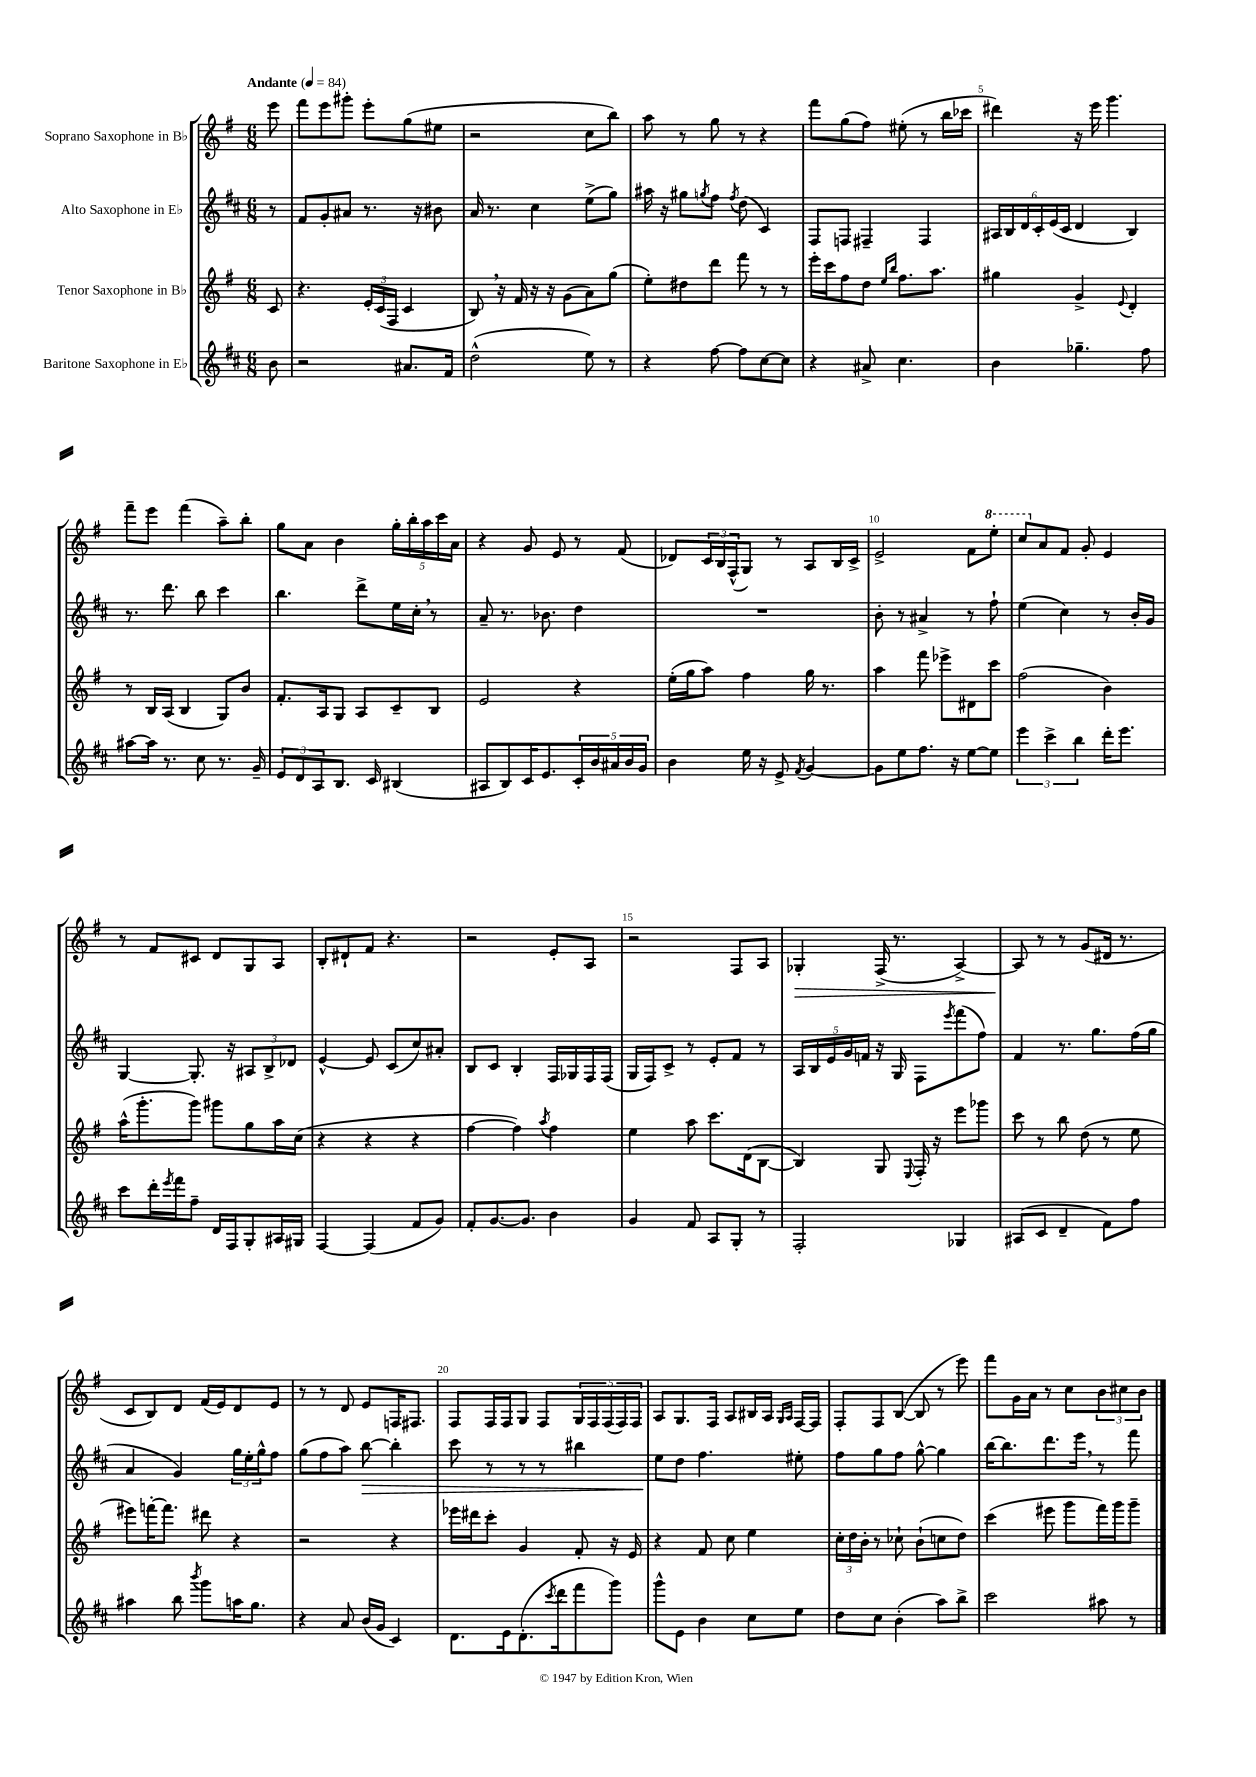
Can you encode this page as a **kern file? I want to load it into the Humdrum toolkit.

**kern	**kern	**kern	**dynam	**kern	**dynam
*part4	*part3	*part2	*part2	*part1	*part1
*staff4	*staff3	*staff2	*staff2	*staff1	*staff1
*I"Baritone Saxophone in E♭	*I"Tenor Saxophone in B♭	*I"Alto Saxophone in E♭	*	*I"Soprano Saxophone in B♭	*
*clefG2	*clefG2	*clefG2	*	*clefG2	*
*k[f#c#]	*k[f#]	*k[f#c#]	*	*k[f#]	*
*M6/8	*M6/8	*M6/8	*	*M6/8	*
*MM84	*MM84	*MM84	*	*MM84	*
=	=	=	=	=	=
!	!	!	!	!LO:TX:a:B:t=Andante	!
8b\	8c/	8r	.	8eee\	.
=1	=1	=1	=1	=1	=1
2r	4.r	8f#/L	.	8fff#\L	.
.	.	8g'/	.	8eee\	.
.	.	8a#X/J	.	8ggg#X'\J	.
.	24e'/LL	8.r	.	8eee'\L	.
.	(24c/	.	.	.	.
.	24F#/JJ	.	.	.	.
8.a#X/L	4c/	.	.	(8gg\	.
.	.	16r	.	.	.
.	.	8b#X\	.	8ee#X\J	.
16f#/Jk	.	.	.	.	.
=2	=2	=2	=2	=2	=2
(2dd^^\	8B,/)	16a/	.	2r	.
.	.	8.r	.	.	.
.	16r	.	.	.	.
.	16f#/	.	.	.	.
.	16r	4cc#\	.	.	.
.	16r	.	.	.	.
.	(8g\L	.	.	.	.
8ee\)	8a\)	(8ee^\L	.	8cc\L	.
8r	(8gg\J	8gg\J)	.	8bb\J)	.
=3	=3	=3	=3	=3	=3
4r	8ee'\L)	16aa#X\	.	8aa\	.
.	.	16r	.	.	.
.	8dd#X\	8gg#X\L	.	8r	.
.	.	8qggn/	.	.	.
[8ff#\	8ddd\J	8ff#\J	.	8gg\	.
.	.	8qff#/	.	.	.
8ff#\L]	8fff#\	(8dd\	.	8r	.
[8cc#\	8r	4c#/)	.	4r	.
8cc#\J]	8r	.	.	.	.
=4	=4	=4	=4	=4	=4
4r	16eee'\LL	8F#/L	.	8fff#\L	.
.	16ccc\J	.	.	.	.
.	8ff#\	8Fn/J	.	(8gg\	.
8a#X^/	8dd\J	4F#X~/	.	8ff#\J)	.
.	16qqee/LL	.	.	.	.
.	16qqbb/JJ	.	.	.	.
4.cc#\	8.ff#\L	.	.	(8ee#X'\	.
.	.	4F#/	.	8r	.
.	8.aa\J	.	.	.	.
.	.	.	.	16bb\LL	.
.	.	.	.	16ccc-X\JJ	.
=5	=5	=5	=5	=5	=5
4b\	4gg#X\	24A#X/LL	.	4ddd#X\)	.
.	.	24B/	.	.	.
.	.	24d/	.	.	.
.	.	24c#'/	.	.	.
.	.	(24e/	.	.	.
.	.	24c#/JJ	.	.	.
4.gg-X~\	4g^/	4d/	.	16r	.
.	.	.	.	16eee\	.
.	.	.	.	4.ggg\	.
.	8qqe/	.	.	.	.
.	4d'/	4B/)	.	.	.
8ff#\	.	.	.	.	.
!!LO:LB:g=z
=6	=6	=6	=6	=6	=6
[8aa#X\L	8r	8.r	.	8fff#~\L	.
16aa#\Jk]	16B/LL	.	.	8eee\J	.
8.r	(16A/JJ	8.ddd\	.	.	.
.	4B/	.	.	(4fff#\	.
8cc#\	.	8bb\	.	.	.
8.r	8G/L)	4ccc#\	.	8aa~\L)	.
.	8b/J	.	.	8bb'\J	.
16g~/	.	.	.	.	.
=7	=7	=7	=7	=7	=7
12e/L	8.f#'/L	4.bb\	.	8gg\L	.
12d/	.	.	.	.	.
.	.	.	.	8a\J	.
12A/	.	.	.	.	.
.	16A/k	.	.	.	.
8.B/J	8G/J	.	.	4b\	.
.	8A/L	8ddd^\L	.	.	.
16c#/	.	.	.	.	.
(4B#X/	8c~/	16ee\L	.	20gg'\LL	.
.	.	.	.	20bb'\	.
.	.	16cc#',\JJ	.	.	.
.	.	.	.	20aa\	.
.	8B/J	8r	.	.	.
.	.	.	.	20ccc\	.
.	.	.	.	20a\JJ	.
=8	=8	=8	=8	=8	=8
8A#X/L	2e/	8a~/	.	4r	.
8B/)	.	8.r	.	.	.
16c#/K	.	.	.	8g/	.
8.e/	.	8.b-X\	.	.	.
.	.	.	.	8e/	.
20c#'/L	4r	4dd\	.	8r	.
20b/	.	.	.	.	.
20a#X/	.	.	.	.	.
.	.	.	.	(8f#/	.
20b/	.	.	.	.	.
20g/JJ	.	.	.	.	.
=9	=9	=9	=9	=9	=9
4b\	(16ee'\LL	2.r	.	8d-X/L)	.
.	16gg\J	.	.	.	.
.	8aa\J)	.	.	24c/L	.
.	.	.	.	24B/	.
.	.	.	.	(24F#^^/J	.
16ee\	4ff#\	.	.	8G/J)	.
16r	.	.	.	.	.
8e^/	.	.	.	8r	.
8qf#/	.	.	.	.	.
[4g/	16gg\	.	.	8A/L	.
.	8.r	.	.	.	.
.	.	.	.	16B/L	.
.	.	.	.	16c^/JJ	.
=10	=10	=10	=10	=10	=10
8g\L]	4aa\	8b'\	.	2e^/	.
8ee\	.	8r	.	.	.
8.ff#\J	8fff#\	4a#X^/	.	.	.
.	8eee-X^\L	.	.	.	.
16r	.	.	.	.	.
[8ee\L	8d#X\	8r	.	8f#\L	.
*	*	*	*	*8va	*
8ee\J]	8ccc\J	8ff#`\	.	8eee'\J	.
=11	=11	=11	=11	=11	=11
6eee\	(2ff#\	(4ee\	.	8ccc/L	.
*	*	*	*	*X8va	*
.	.	.	.	8a/	.
6ccc#^\	.	.	.	.	.
.	.	4cc#\)	.	8f#/J	.
6bb\	.	.	.	.	.
.	.	.	.	8g'/	.
16ddd'\KL	4b\)	8r	.	4e/	.
8.eee\J	.	.	.	.	.
.	.	16b'/LL	.	.	.
.	.	16g/JJ	.	.	.
!!LO:LB:g=z
=12	=12	=12	=12	=12	=12
8ccc#\L	(16aa^^\KL	[4G/	.	8r	.
.	8.ggg'\	.	.	.	.
16ddd'\L	.	.	.	8f#/L	.
8qeee/	.	.	.	.	.
16fff#\J	.	.	.	.	.
8ff#~\J	8ggg\J)	8.G'/]	.	8c#X/J	.
16d/LL	8ggg#X\L	.	.	8d/L	.
16F#/J	.	16r	.	.	.
8G'/	8gg\	12A#X/L	.	8G/	.
.	.	12B^/	.	.	.
16A#X/L	16aa\L	.	.	8A/J	.
.	.	12d-X/J	.	.	.
16G#X/JJ	(16cc\JJ	.	.	.	.
=13	=13	=13	=13	=13	=13
[4F#/	4r	[4e^^/	.	8B'/L	.
.	.	.	.	8d#X`/	.
(4F#/]	4r	8e/]	.	8f#/J	.
.	.	(8c#/L	.	4.r	.
8f#/L	4r	8cc#/)	.	.	.
8g/J)	.	8a#X'/J	.	.	.
=14	=14	=14	=14	=14	=14
8f#'/L	[4ff#\	8B/L	.	2r	.
[8.g/	.	8c#/J	.	.	.
.	4ff#\])	4B'/	.	.	.
8.g/J]	.	.	.	.	.
.	8qaa/	.	.	.	.
4b\	4ff#\	16F#/LL	.	8e'/L	.
.	.	16G-X/	.	.	.
.	.	16F#/	.	8A/J	.
.	.	(16F#/JJ	.	.	.
=15	=15	=15	=15	=15	=15
4g/	4ee\	16G/LL	.	2r	.
.	.	16F#/J)	.	.	.
.	.	8c#^/J	.	.	.
8f#/	8aa\	8r	.	.	.
8A/L	8.ccc\L	8e'/L	.	.	.
8G'/J	.	8f#/J	.	8F#/L	.
.	(16d\k	.	.	.	.
8r	[8B\J	8r	.	8A/J	.
=16	=16	=16	=16	=16	=16
!	!	!	!	!	!LO:HP:b
2F#'/	4B/])	20A/LL	.	4G-X'/	>
.	.	20B/	.	.	.
.	.	20e/	.	.	.
.	.	20g/	.	.	.
.	.	20fn/JJ	.	.	.
.	8G/	16r	.	(16F#^/	.
.	.	16G/	.	8.r	.
.	8qqE/	.	.	.	.
.	16F#'/	8F#\L	.	.	.
.	16r	.	.	.	.
.	.	8qeee/	.	.	.
4G-X/	8eee\L	(8fff#\	.	[4A^/)	.
.	8ggg-X\J	8ff#\J)	.	.	.
=17	=17	=17	=17	=17	=17
(8A#X/L	8ccc\	4f#/	.	8A/]	.
8c#/J	8r	.	.	8r	]
4d~/	8bb\	8.r	.	8r	.
.	(8dd\	.	.	(8g/L	.
.	.	8.gg\L	.	.	.
8f#\L)	8r	.	.	16d#X/Jk	.
.	.	.	.	8.r	.
8ff#\J	8ee\	(16ff#\L	.	.	.
.	.	16gg\JJ	.	.	.
!!LO:LB:g=z
=18	=18	=18	=18	=18	=18
4aa#X\	8eee#X\L)	4a/	.	8c/L	.
.	[16fffn'\K	.	.	8B/)	.
.	8.fff\J]	.	.	.	.
8bb\	.	4g/)	.	8d/J	.
8qbbb/	.	.	.	.	.
8ggg\L	8ddd#X\	.	.	(16f#/LL	.
.	.	.	.	16e/J)	.
16aan\K	4r	24gg\LL	.	8d/	.
.	.	24ee'\	.	.	.
8.gg\J	.	.	.	.	.
.	.	24gg^^\J	.	.	.
.	.	8ff#\J	.	8e/J	.
=19	=19	=19	=19	=19	=19
4r	2r	(8gg\L	.	8r	.
.	.	8ff#\	.	8r	.
8a/	.	8aa\J)	.	8d/	.
!	!	!	!LO:HP:b	!	!
(16b/LL	.	[8bb\	>	8e/L	.
16g/JJ	.	.	.	.	.
4c#/)	4r	4bb'\]	.	16Fn/K	.
.	.	.	.	8.F#X/J	.
=20	=20	=20	=20	=20	=20
8.d\L	16eee-X\LL	8ccc#\	.	8F#/L	.
.	16ddd#X\J	.	.	.	.
.	8ccc'\J	8r	.	16F#/L	.
16e\k	.	.	.	16F#/J	.
(8.d'\	4g/	8r	.	8G/J	.
.	.	8r	.	8F#/L	.
8qccc#/	.	.	.	.	.
16ddd\k	.	.	.	.	.
8fff#\	8f#'/	4bb#X\	.	20G/L	.
.	.	.	.	20F#/	.
.	.	.	.	(20F#/	.
8ggg\J)	16r	.	.	.	.
.	.	.	.	20F#/)	.
.	16e/	.	.	.	.
.	.	.	.	20F#/JJ	.
=21	=21	=21	=21	=21	=21
8ggg^^\L	4r	8ee\L	.	8A/L	.
8e\J	.	8dd\J	]	8.G/	.
4b\	8f#/	4.ff#\	.	.	.
.	.	.	.	16F#/Jk	.
.	8cc\	.	.	8A/L	.
8cc#\L	4ee\	.	.	16B#X/L	.
.	.	.	.	16A/JJ	.
.	.	.	.	16qqG/LL	.
.	.	.	.	16qqA/JJ	.
8ee\J	.	8ee#X'\	.	[16F#/LL	.
.	.	.	.	16F#/JJ]	.
=22	=22	=22	=22	=22	=22
8dd\L	24cc'\LL	8ff#\L	.	8F#'/L	.
.	24dd\	.	.	.	.
.	24b'\JJ	.	.	.	.
8cc#\J	8r	8gg\	.	8F#/	.
(4b'\	8cc-X`\	8ff#\J	.	([8B/J	.
.	(8b`\L	[8gg^^\	.	8B/]	.
8aa\L)	8ccn\	4gg\]	.	8r	.
8bb^\J	8dd\J)	.	.	8eee\)	.
=23	=23	=23	=23	=23	=23
2ccc#\	(4ccc\	[16bb\KL	.	8fff#\L	.
.	.	8.bb\]	.	.	.
.	.	.	.	16g\L	.
.	.	.	.	16a\JJ	.
.	8eee#X\	8.ddd\	.	8r	.
.	8ggg\L	.	.	8cc\L	.
.	.	16eee,\Jk	.	.	.
8aa#X\	16fff#\L)	8r	.	12b\	.
.	16ggg\J	.	.	.	.
.	.	.	.	12cc#X\	.
8r	8ggg~\J	8fff#\	.	.	.
.	.	.	.	12b\J	.
==	==	==	==	==	==
*-	*-	*-	*-	*-	*-
